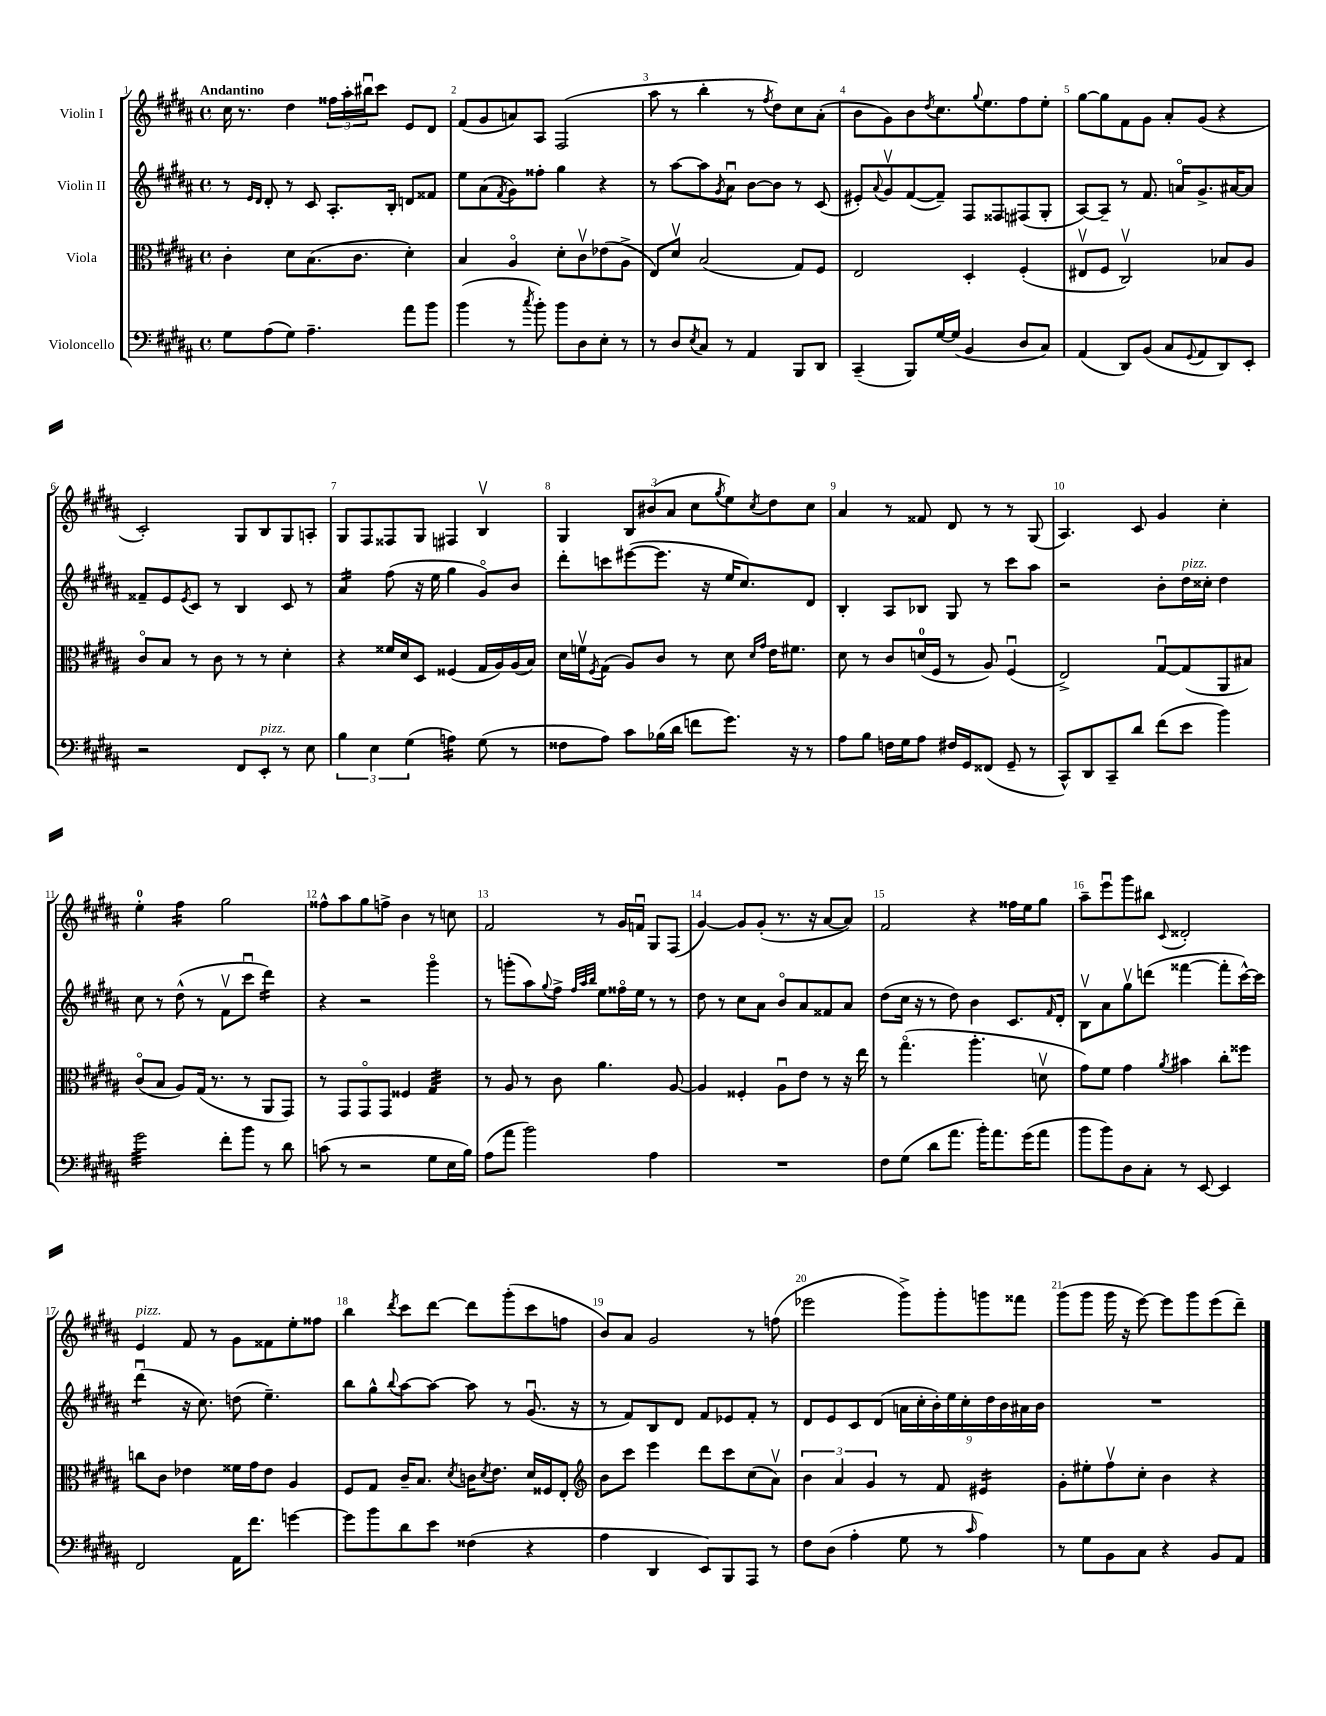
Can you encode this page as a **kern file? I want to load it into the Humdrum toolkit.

**kern	**kern	**kern	**kern
*staff4	*staff3	*staff2	*staff1
*clefF4	*clefC3	*clefG2	*clefG2
*k[f#c#g#d#a#]	*k[f#c#g#d#a#]	*k[f#c#g#d#a#]	*k[f#c#g#d#a#]
*M4/4	*M4/4	*M4/4	*M4/4
*met(c)	*met(c)	*met(c)	*met(c)
8G#	4c#'	8r	16cc#
.	.	.	8.r
.	.	16qqe	.
.	.	16qqd#	.
(8A#	.	8d#'	.
8G#)	8d#	8r	4dd#
4.A#~	(8.B	8c#	.
.	.	8.A#'	24ff##
.	.	.	24aa#'
.	8.c#	.	.
.	.	.	24bb#u
.	.	.	8ccc#
.	.	16B'	.
8a#	4d#')	8d	8e
8b	.	8f##	8d#
=	=	=	=
(4b	4B	8ee	(8f#
.	.	(8a#	8g#
.	.	8qf#	.
8r	4A#o	8g#)	8a)
8qcc#	.	.	.
8b')	.	8ff##'	8A#
8b	8d#'	4gg#	(2F#
8D#	8c#v	.	.
8E'	(8e-	4r	.
8r	8A#^	.	.
=	=	=	=
8r	8E)	8r	8aa#
8D#	8d#v	[8aa#	8r
8qE	.	.	.
8C#	(2B	8aa#]	4bb'
.	.	8qg#	.
8r	.	8a#u	.
4AA#	.	[8b	8r
.	.	.	8qff#
.	.	8b]	8dd#)
8BBB	8G#)	8r	8cc#
8DD#	8F#	(8c#	(8a#'
=	=	=	=
(4CC#~	2E	8e#')	8b
.	.	8qqa#	.
.	.	8g#v	8g#)
8BBB)	.	([8f#	8b
.	.	.	8qdd#
[16G#	.	8f#~])	8.cc#
(16G#]	.	.	.
4BB	4D#'	8F#	.
.	.	.	8qqgg#
.	.	.	8.ee
.	.	8F##	.
8D#	(4F#'	(8F#	8ff#
8C#)	.	8G#'	8ee'
=	=	=	=
(4AA#	8E#v	[8A#)	[8gg#
.	8F#	8A#~]	8gg#]
8DD#)	2C#v)	8r	8f#
(8BB	.	8.f#	8g#
8C#	.	.	8a#'
.	.	16ao	.
8qqGG#	.	.	.
8AA#	.	8.g#^	(8g#
8DD#)	8B-	.	4r
.	.	[16a#	.
8EE'	8A#	8a#]	.
=	=	=	=
2r	8c#o	8f##~	2c#')
.	8B	8e	.
.	.	8qe	.
.	8r	8c#	.
.	8c#	8r	.
8FF#	8r	4B	8G#
8EE'	8r	.	8B
8r	4d#'	8c#	8G#
8E	.	8r	8A'
=	=	=	=
6B	4r	4a#	8G#
.	.	.	8F#
6E	.	.	.
.	16f##	(8ff#	8F##
.	16d#	.	.
(6G#	.	.	.
.	8D#	16r	8G#
.	.	16ee	.
4A)	(4F##	4gg#	4F#
(8G#	16G#	8g#o)	4Bv
.	16A#)	.	.
8r	(16A#	8b	.
.	16B)	.	.
=	=	=	=
8F##	16d#	8ddd#'	4G#
.	16fv	.	.
.	8qF#	.	.
8A#)	(8G#	8ccc	.
8c#	8A#)	([8eee#	12B
.	.	.	(12b#
(16B-	8c#	8.eee#]	.
.	.	.	12a#
16d#	.	.	.
8f	8r	.	8cc#
.	.	16r	.
.	.	.	8qgg#
8.g#)	8d#	16ee	8ee)
.	.	8.cc#)	.
.	16qqd#	.	.
.	16qqg#	.	8qcc#
.	16e	.	8dd#
16r	8.f#	.	.
8r	.	8d#	8cc#
=	=	=	=
8A#	8d#	4B'	4a#
8B	8r	.	.
16F	8c#	8A#	8r
16G#	.	.	.
8A#	(16d	8B-	8f##
.	16F#	.	.
16F#	8r	8G#	8d#
16GG#	.	.	.
(8FF##	8A#)	8r	8r
8GG#~	(4F#u	8ccc#	8r
8r	.	8aa#	(8G#
=	=	=	=
8CC#^^)	2E^)	2r	4.A#)
8DD#	.	.	.
8CC#~	.	.	.
8d#	.	.	8c#
(8f#	[8G#u	8b'	4g#
8e	(8G#]	16dd#	.
.	.	16cc##'	.
4b)	8AA#	4dd#	4cc#'
.	8B#)	.	.
=	=	=	=
2g#	(8c#o	8cc#	4ee'
.	8B	8r	.
.	8A#)	(8dd#^^	4ff#
.	(16G#	8r	.
.	8.r	.	.
8f#'	.	8f#v	2gg#
8b	8r	8ccc#u	.
8r	8AA#	4ddd#)	.
8d#	8GG#)	.	.
=	=	=	=
(8c	8r	4r	8ff##^^
8r	8GG#	.	8aa#
2r	8GG#o	2r	8gg#
.	8GG#	.	8ff^
.	4F##	.	4b
8G#	4G#	4ggg#o	8r
16E	.	.	8cc
16B)	.	.	.
=	=	=	=
(8A#	8r	8r	2f#
8a#	8A#	(8ggg'	.
2b)	8r	8aa#)	.
.	.	8qqgg#	.
.	8c#	8ff#^	.
.	.	32qqff#	.
.	.	32qqaa#	.
.	.	32qqbb	.
.	4.a#	8ee	8r
.	.	16ff##o	16g#
.	.	16ee	16fu
4A#	.	8r	8G#
.	[8A#	8r	(8F#
=	=	=	=
1r	4A#]	8dd#	[4g#)
.	.	8r	.
.	4F##'	8cc#	8g#]
.	.	8a#	(8g#'
.	8A#u	8bo	8.r
.	8e	8a#	.
.	.	.	16r
.	8r	8f##	[8a#
.	16r	8a#	8a#])
.	16ee	.	.
=	=	=	=
8F#	8r	(8dd#	2f#
(8G#	(4.gg#o	16cc#	.
.	.	16r	.
8d#	.	8r	.
8.a#	.	8dd#)	.
.	4.aa#'	4b	4r
16b')	.	.	.
8.a#	.	.	.
.	.	8.c#	16ff##
(16g#	.	.	16ee
8a#	8dv	.	8gg#
.	.	16qqf#	.
.	.	16d#'	.
=	=	=	=
8b	8g#)	8Bv	8aa#~
8b)	8f#	8a#	8eeeu
8D#	4g#	8gg#v	8ggg#
8C#'	.	(8ddd	8bb#
.	8qa#	.	8qqc#
8r	4b#	[4fff##	2d##'
[8EE	.	.	.
4EE]	8cc#'	8fff##']	.
.	8ff##	[16ccc#^^)	.
.	.	16ccc#]	.
=	=	=	=
2FF#	8cc	(4ddd#u	4e
.	8c#	.	.
.	4e-	16r	8f#
.	.	8.cc#)	.
.	.	.	8r
16AA#	16f##	(8dd	8g#
8.f#	16g#	.	.
.	8e-	4.ee~)	8f##
[4g	4A#	.	8ee'
.	.	.	8ff##
=	=	=	=
8g]	8F#	8bb	4bb
8b	8G#	8gg#^^	.
.	.	8qqbb	8qddd#
8d#	16c#~	[8aa#	8ccc#
.	8.B	.	.
8e	.	8aa#_	[8ddd#
.	8qd#	.	.
(4F##	16c	8aa#]	8ddd#]
.	8qd#	.	.
.	8.e	.	.
.	.	8r	(8ggg#'
4r	16d#	(8.g#u	8ccc#
.	16F##	.	.
.	8E'	.	8ff
.	.	16r	.
=	=	=	=
*	*clefG2	*	*
4A#	8b	8r	8b)
.	8ccc#	8f#)	8a#
4DD#	4eee	8B	2g#
.	.	8d#	.
8EE)	8ddd#	8f#	.
8BBB	8ccc#	8e-	.
8AAA#	(8cc#	8f#'	8r
8r	8a#v)	8r	(8ff
=	=	=	=
8F#	6b	8d#	2eee-
(8D#	.	8e	.
.	6a#	.	.
4A#'	.	8c#	.
.	6g#	.	.
.	.	(8d#	.
8G#	8r	18a	8ggg#^)
.	.	18cc#'	.
.	.	18b')	.
8r	8f#	.	8ggg#'
.	.	18ee	.
.	.	18cc#'	.
16qqc#	.	.	.
4A#)	4e#	.	8ggg
.	.	18dd#	.
.	.	18b	.
.	.	.	8fff##
.	.	18a#	.
.	.	18b	.
=	=	=	=
8r	8g#'	1r	(8ggg#
8G#	8ee#'	.	8ggg#
8BB	8ff#v	.	16ggg#
.	.	.	16r
8C#	8cc#'	.	[8eee)
4r	4b	.	8eee]
.	.	.	8ggg#
8BB	4r	.	(8eee
8AA#	.	.	8ddd#~)
==	==	==	==
*-	*-	*-	*-
